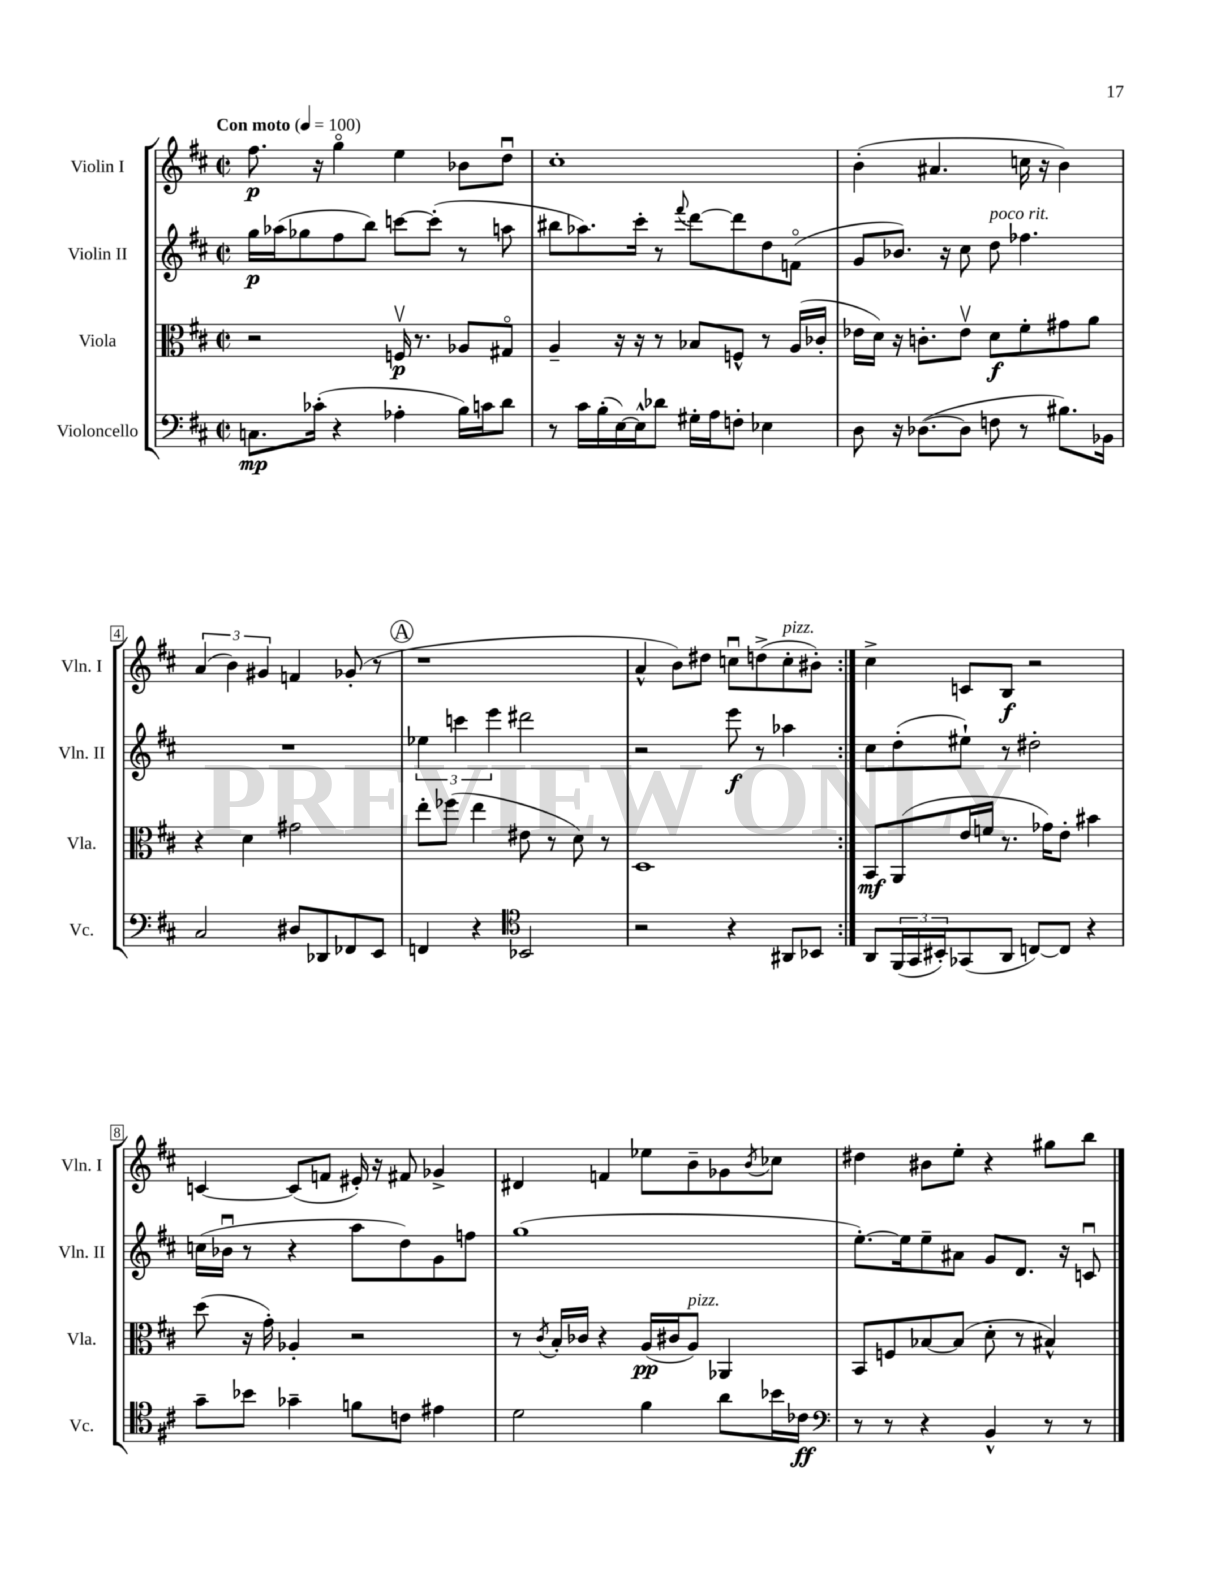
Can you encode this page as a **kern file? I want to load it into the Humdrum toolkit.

**kern	**kern	**kern	**kern
*staff4	*staff3	*staff2	*staff1
*clefF4	*clefC3	*clefG2	*clefG2
*k[f#c#]	*k[f#c#]	*k[f#c#]	*k[f#c#]
*M2/2	*M2/2	*M2/2	*M2/2
*met(c|)	*met(c|)	*met(c|)	*met(c|)
*MM100	*MM100	*MM100	*MM100
8.C\L	2r	16gg\LL	8.ff#\
.	.	(16aa-\J	.
.	.	8gg-\	.
(16c-'\Jk	.	.	16r
4r	.	8ff#\	4ggo\
.	.	8bb\J)	.
4A-'\	16Fv/	[8ccc\L	4ee\
.	8.r	.	.
.	.	(8ccc'\]J	.
16B\LL)	8A-/L	8r	8b-\L
16c\J	.	.	.
8d\J	8G#o/J	8aa\	8ddu\J
=	=	=	=
8r	4A~/	8bb#\L	1cc#'
16c#\LL	.	8.aa-\)	.
(16B'\	.	.	.
[16E\)	16r	.	.
16E^^\]J	16r	16ccc#'\Jk	.
8d-\J	8r	8r	.
.	.	8qqfff#/	.
16G#'\LL	8B-/L	[8ddd\L	.
16A\J	.	.	.
8F'\J	8F^^/J	8ddd\]	.
4E-\	8r	8dd\	.
.	(16A/LL	(8fo\J	.
.	16c-'/JJ	.	.
=	=	=	=
8D\	16e-\LL	8g/L	(4b'\
.	16d\JJ)	.	.
16r	16r	8.b-/J)	.
([8.D-\L	8.c'\L	.	.
.	.	.	4.a#/
.	.	16r	.
8D-\]J	8e-v\J	8cc#\	.
8F\	8d\L	8dd\	.
8r	8f#'\	4.ff-\	16cc\
.	.	.	16r
8.B#\L)	8g#\	.	4b\)
.	8a\J	.	.
16BB-\Jk	.	.	.
=	=	=	=
2C#/	4r	1r	(6a/
.	.	.	6b\)
.	4d\	.	.
.	.	.	6g#/
8D#/L	2g#\	.	4f/
8DD-/	.	.	.
8FF-/	.	.	(8g-'/
8EE/J	.	.	8r
=	=	=	=
4FF/	8ee'\L	6ee-\	1r
.	(8ff-\J	.	.
.	.	6ccc\	.
4r	4ee\	.	.
.	.	6eee\	.
*clefC4	*	*	*
2BB-/	8e#\	2ddd#\	.
.	8r	.	.
.	8d\)	.	.
.	8r	.	.
=	=	=	=
2r	1D	2r	4a^^/
.	.	.	8b\L)
.	.	.	8dd#\J
4r	.	8eee\	8ccu\L
.	.	8r	(8dd^\
8AA#/L	.	4aa-\	8cc'\
8BB-/J	.	.	8b#'\J)
=:|!	=:|!	=:|!	=:|!
8AA/L	8BB/L	8cc#\L	4cc#^\
(24FF#/L	(8AA/	(8dd'\	.
24GG/	.	.	.
24BB#'/J)	.	.	.
(8GG-/	16e/L	8ee#`\J)	8c/L
.	16f/JJ	.	.
8AA/J	8.r	8r	8B/J
[8C/L)	.	2dd#'\	2r
.	16g-\LK)	.	.
8C/]J	8e'\J	.	.
4r	4b#\	.	.
=	=	=	=
8g~\L	(8dd\	(16cc\LL	[4c/
.	.	16b-u\JJ	.
8b-\J	16r	8r	.
.	16g'\)	.	.
4g-~\	4A-'/	4r	(8c/]L
.	.	.	8f/J
8f\L	2r	8aa\L	16e#'/)
.	.	.	16r
8c\J	.	8dd\)	8f#/
4e#\	.	8g\	4g-^/
.	.	8ff\J	.
=	=	=	=
2d\	8r	(1gg	4d#/
.	8qc#/	.	.
.	16B'/LL	.	.
.	16c-/JJ	.	.
.	4r	.	4f/
4f#\	(16A/LL	.	8ee-\L
.	16c#/J	.	.
.	8A/J)	.	8b~\
8a\L	4AA-/	.	8g-\
.	.	.	8qb/
16b-\L	.	.	8cc-\J
16c-\JJ	.	.	.
=	=	=	=
*clefF4	*	*	*
8r	8BB/L	[8.ee'\L)	4dd#\
8r	8F/	.	.
.	.	16ee\]k	.
4r	[8B-/	8ee~\	8b#\L
.	(8B-/]J	8a#\J	8ee'\J
4BB^^/	8d'\	8g/L	4r
.	8r	8.d/J	.
8r	4B#^^/)	.	8gg#\L
.	.	16r	.
8r	.	8cu/	8bb\J
==	==	==	==
*-	*-	*-	*-
